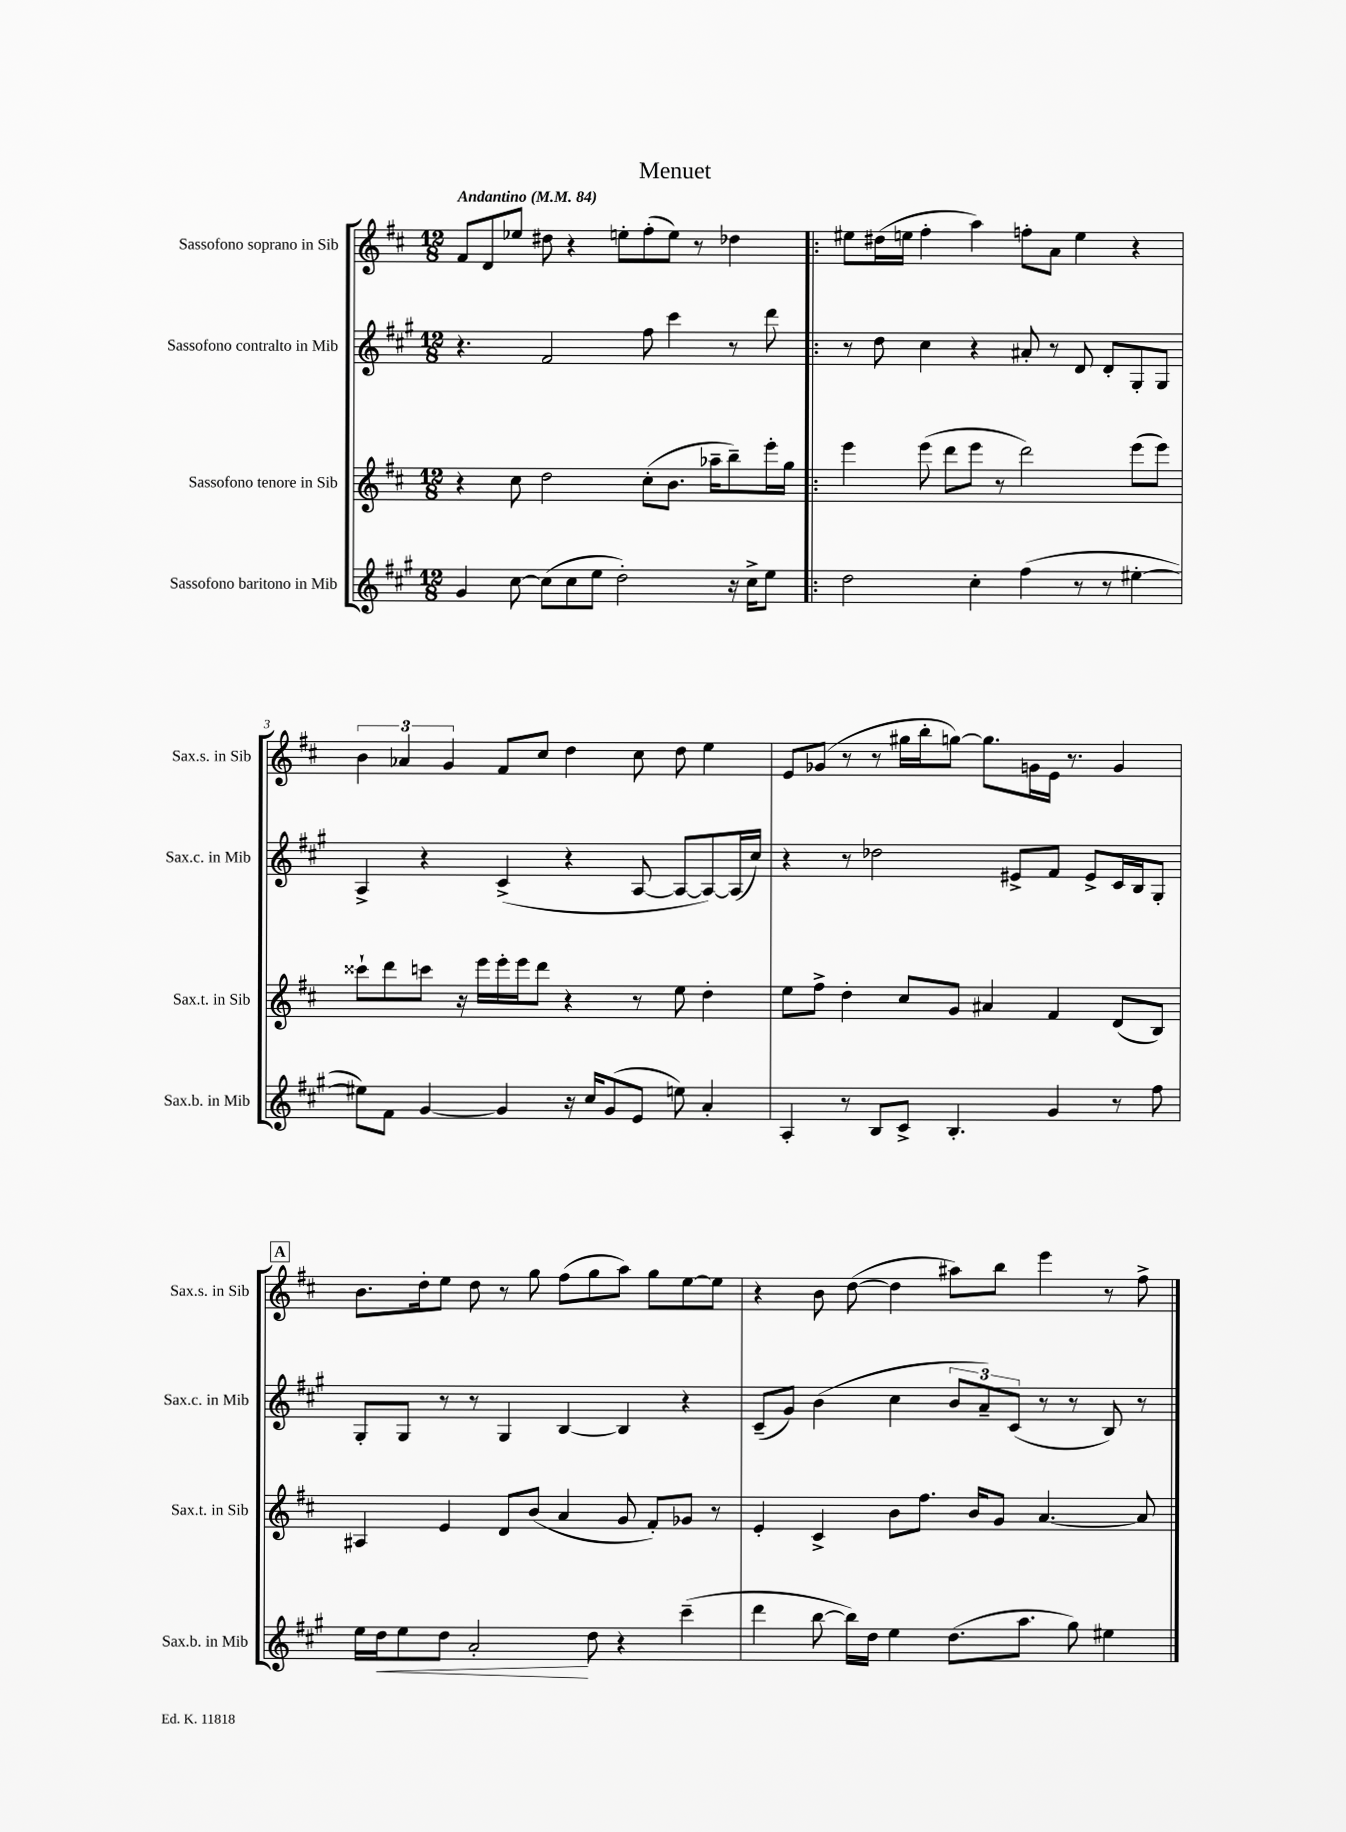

**kern	**kern	**kern	**kern
*staff4	*staff3	*staff2	*staff1
*clefG2	*clefG2	*clefG2	*clefG2
*k[f#c#g#]	*k[f#c#]	*k[f#c#g#]	*k[f#c#]
*M12/8	*M12/8	*M12/8	*M12/8
*MM84	*MM84	*MM84	*MM84
4g#	4r	4.r	8f#
.	.	.	8d
[8cc#	8cc#	.	8ee-
(8cc#]	2dd	2f#	8dd#
8cc#	.	.	4r
8ee	.	.	.
2dd')	.	.	8ee'
.	(8cc#'	8ff#	(8ff#'
.	8.b	4ccc#	8ee)
.	.	.	8r
.	16aa-~	.	.
16r	8bb~)	8r	4dd-
16cc#^	.	.	.
8ee	16eee'	8ddd	.
.	16gg	.	.
=!|:	=!|:	=!|:	=!|:
2dd	4eee	8r	8ee#
.	.	8dd	(16dd#
.	.	.	16ee
.	(8eee	4cc#	4ff#'
.	8ddd	.	.
4cc#'	8eee	4r	4aa)
.	8r	.	.
(4ff#	2ddd)	8a#'	8ff'
.	.	8r	8a
8r	.	8d	4ee
8r	.	8d'	.
[4ee#'	(8eee	8G#'	4r
.	8eee)	8G#	.
=	=	=	=
8ee#])	8ccc##`	4A^	6b
8f#	8ddd	.	.
.	.	.	6a-
[4g#	8ccc	4r	.
.	.	.	6g
.	16r	.	.
.	16eee	.	.
4g#]	16eee'	(4c#^	8f#
.	16eee	.	.
.	8ddd	.	8cc#
16r	4r	4r	4dd
16cc#	.	.	.
(8g#	.	.	.
8e	8r	[8A	8cc#
8ee)	8ee	8A_	8dd
4a'	4dd'	8A_)	4ee
.	.	(16A]	.
.	.	16cc#)	.
=	=	=	=
4A'	8ee	4r	8e
.	8ff#^	.	(8g-
8r	4dd'	8r	8r
8B	.	2dd-	8r
8c#^	8cc#	.	16gg#
.	.	.	16bb'
4.B'	8g	.	[8gg)
.	4a#	.	8.gg]
.	.	8e#^	.
.	.	.	16g
4g#	4f#	8f#	16e
.	.	.	8.r
.	.	8e#^	.
8r	(8d	16c#	4g
.	.	16B	.
8ff#	8B)	8G#'	.
=	=	=	=
16ee	4A#	8G#'	8.b
16dd	.	.	.
8ee	.	8G#	.
.	.	.	16dd'
8dd	4e	8r	8ee
2a'	.	8r	8dd
.	8d	4G#	8r
.	(8b	.	8gg
.	4a	[4B	(8ff#
8dd	.	.	8gg
4r	8g	4B]	8aa)
.	8f#')	.	8gg
(4ccc#~	8g-	4r	[8ee
.	8r	.	8ee]
=	=	=	=
4ddd	4e'	(8c#~	4r
.	.	8g#)	.
[8bb	4c#^	(4b	8b
16bb])	.	.	([8dd
16dd	.	.	.
4ee	8b	4cc#	4dd]
.	8.ff#	.	.
(8.dd	.	12b	8aa#)
.	16b	.	.
.	.	12a~)	.
.	8g	.	8bb
.	.	(12c#	.
8.aa	.	.	.
.	[4.a	8r	4eee
8gg#)	.	8r	.
4ee#	.	8B)	8r
.	8a]	8r	8ff#^
==	==	==	==
*-	*-	*-	*-
